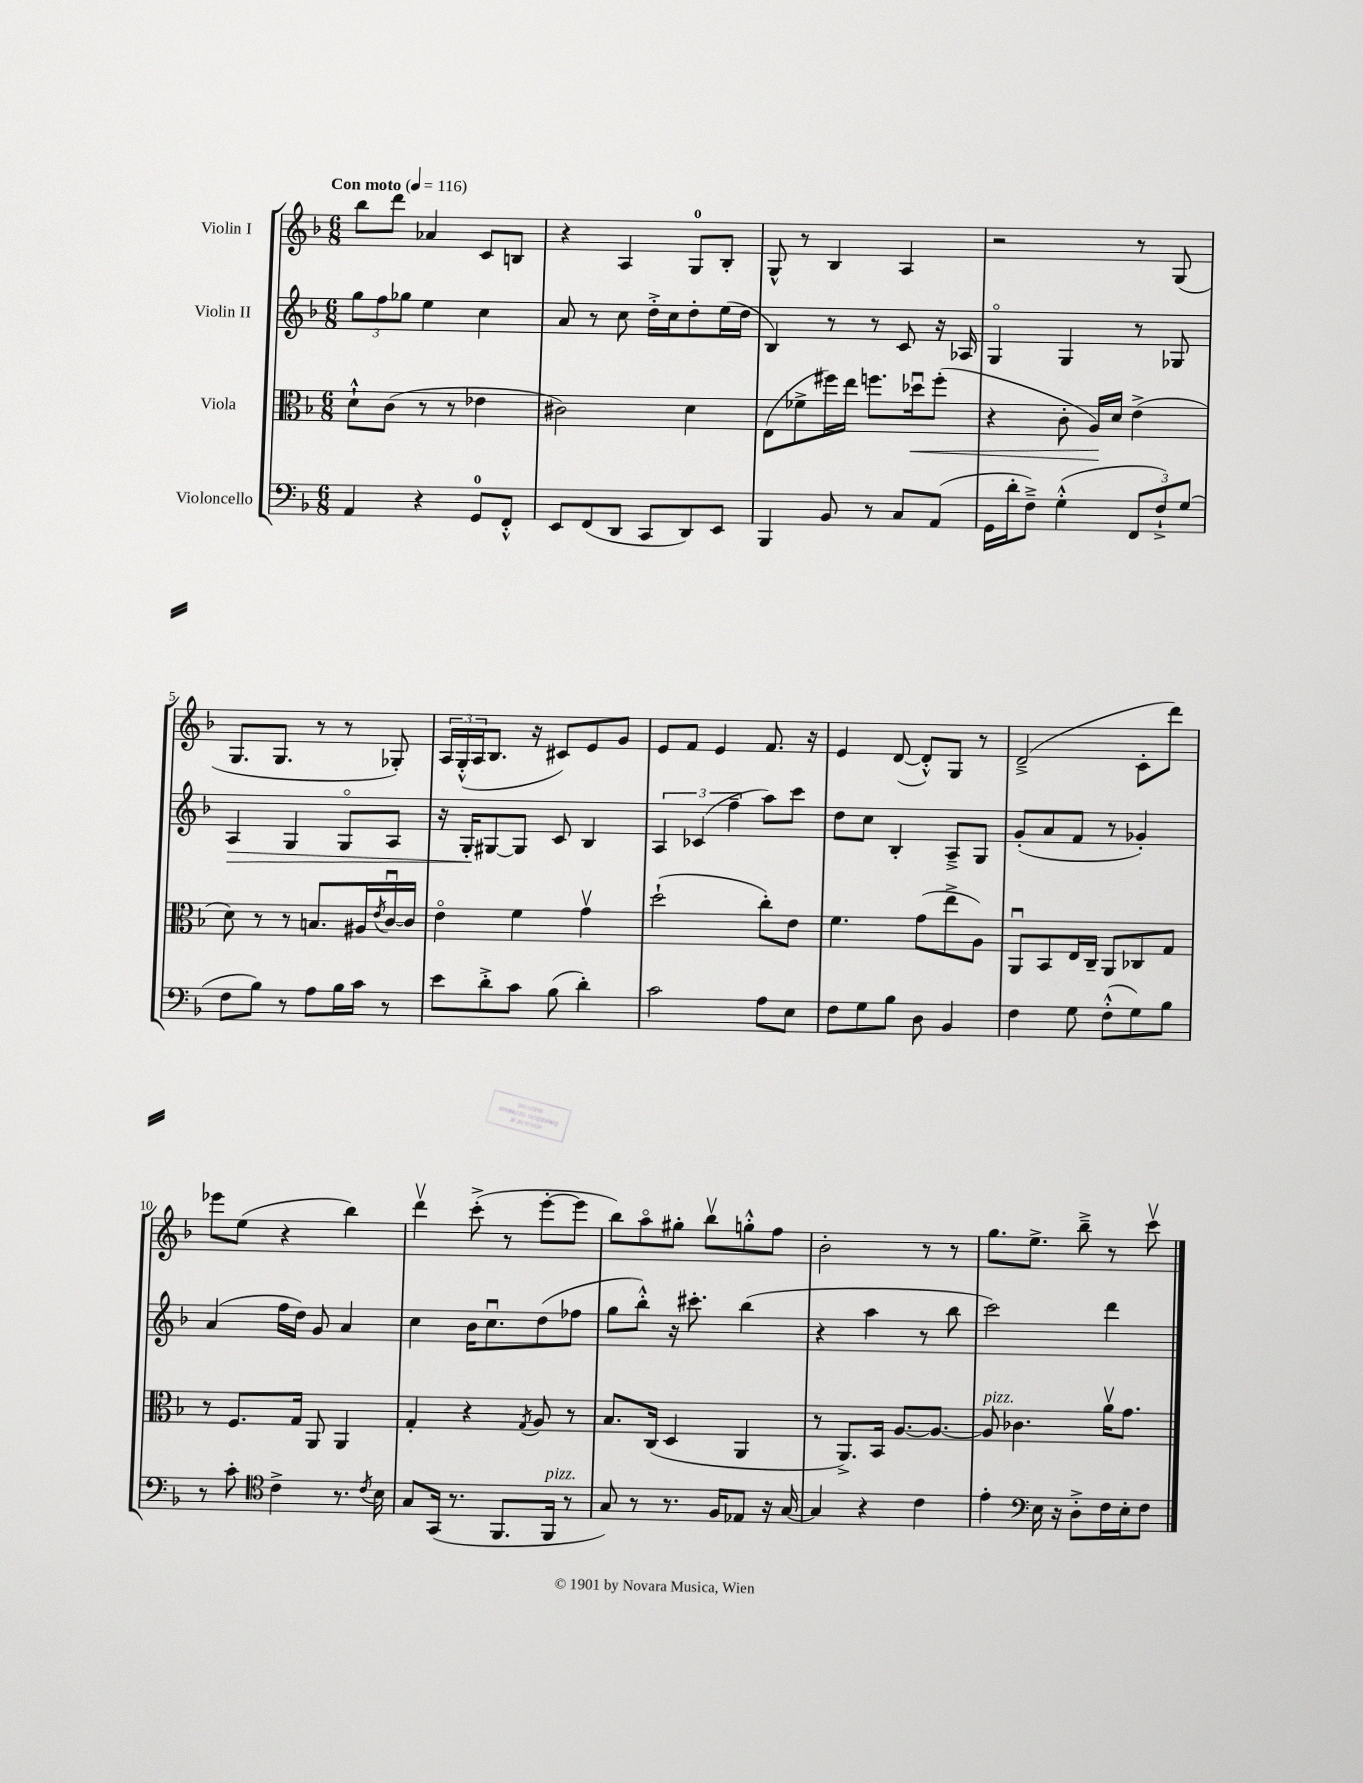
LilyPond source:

<<
\new StaffGroup <<
\new Staff = "s0" \with { instrumentName = "Violin I" } {
    \clef treble \key f \major \numericTimeSignature \time 6/8 \tempo "Con moto" 4 = 116
    bes''8 d'''8 aes'4 c'8 b8 |
    r4 a4 g8-0 bes8-. |
    g8-^ r8 bes4 a4 |
    r2 r8 g8( |
    g8. g8. r8 r8 ges8-.) |
    \tuplet 3/2 { a16 g16-.-^( a16 } bes8. r16 cis'8) e'8 g'8 |
    e'8 f'8 e'4 f'8. r16 |
    e'4 d'8~( d'8-.-^) g8 r8 |
    d'2--->( c'8-. d'''8) |
    ees'''8 e''8( r4 bes''4) |
    d'''4\upbow c'''8-.->( r8 e'''8~-. e'''8 |
    bes''8) a''8\flageolet gis''8-. bes''8\upbow g''8-.-^ f''8 |
    bes'2-. r8 r8 |
    g''8. e''8.-> bes''8---> r8 c'''8\upbow \bar "|." |
}
\new Staff = "s1" \with { instrumentName = "Violin II" } {
    \clef treble \key f \major \numericTimeSignature \time 6/8
    \tuplet 3/2 { g''8 f''8 ges''8 } e''4 c''4 |
    a'8 r8 c''8 d''16-.-> c''16 d''8-. e''16( d''16 |
    bes4) r8 r8 c'8 r16 aes16 |
    g4\flageolet g4 r8 ges8 |
    a4\> g4 g8\flageolet a8 |
    r16 g16-.\! gis8~ gis8 c'8 bes4 |
    \tuplet 3/2 { a4 ces'4( f''4-- } a''8) c'''8 |
    d''8 c''8 bes4-. a8---> g8 |
    g'8-.( a'8 f'8 r8 ges'4-.) |
    a'4( f''16 d''16) g'8 a'4 |
    c''4 bes'16 c''8.\downbow d''8( fes''8 |
    g''8 bes''8-.-^) r16 cis'''8.-. bes''4( |
    r4 a''4 r8 bes''8 |
    c'''2) d'''4 \bar "|." |
}
\new Staff = "s2" \with { instrumentName = "Viola" } {
    \clef alto \key f \major \numericTimeSignature \time 6/8
    d'8-!-^ c'8( r8 r8 ees'4 |
    cis'2) d'4 |
    e8( fes'8-> fis''16) e''16 f''8. des''16\downbow\< f''8-.( |
    r4 c'8-. a16\!) d'16 e'4->( |
    d'8) r8 r8 b8. ais16 \acciaccatura { e'8 } c'16~\downbow c'16 |
    e'4\flageolet f'4 g'4\upbow |
    d''2-!( c''8-.) e'8 |
    f'4. g'8( e''8-> a8) |
    a,8\downbow bes,8 e16 c16-- a,8 ces8 g8 |
    r8 f8. g16 a,8 a,4 |
    g4-. r4 \acciaccatura { g8 } a8 r8 |
    bes8. c16( d4 a,4 |
    r8 a,8.->) bes,16 a8.~ a8.~ |
    a8^\markup { \italic "pizz." } ces'4. a'16\upbow g'8. \bar "|." |
}
\new Staff = "s3" \with { instrumentName = "Violoncello" } {
    \clef bass \key f \major \numericTimeSignature \time 6/8
    a,4 r4 g,8-0 f,8-.-^ |
    e,8 f,8( d,8 c,8 d,8) e,8 |
    bes,,4 bes,8 r8 c8 a,8( |
    g,16 d'16-. f8--->) g4-.-^( \tuplet 3/2 { f,8 f8-!->) g8( } |
    f8 bes8) r8 a8 bes16 c'16 r8 |
    e'8 d'8-.-> c'8 bes8( d'4-.) |
    c'2 a8 e8 |
    f8 g8 bes8 d8 bes,4 |
    f4 g8 f8-.-^( g8) bes8 |
    r8 c'8-. \clef tenor c'4-> r8. \acciaccatura { c'8 } bes16 |
    g8 g,16( r8. f,8. f,16^\markup { \italic "pizz." } r8 |
    g8) r8 r8. f16 ees8 r16 g16~ |
    g4 r4 c'4 |
    e'4-. \clef bass e16 r16 d8-.-> f16 e16-. f8 \bar "|." |
}
>>
>>
